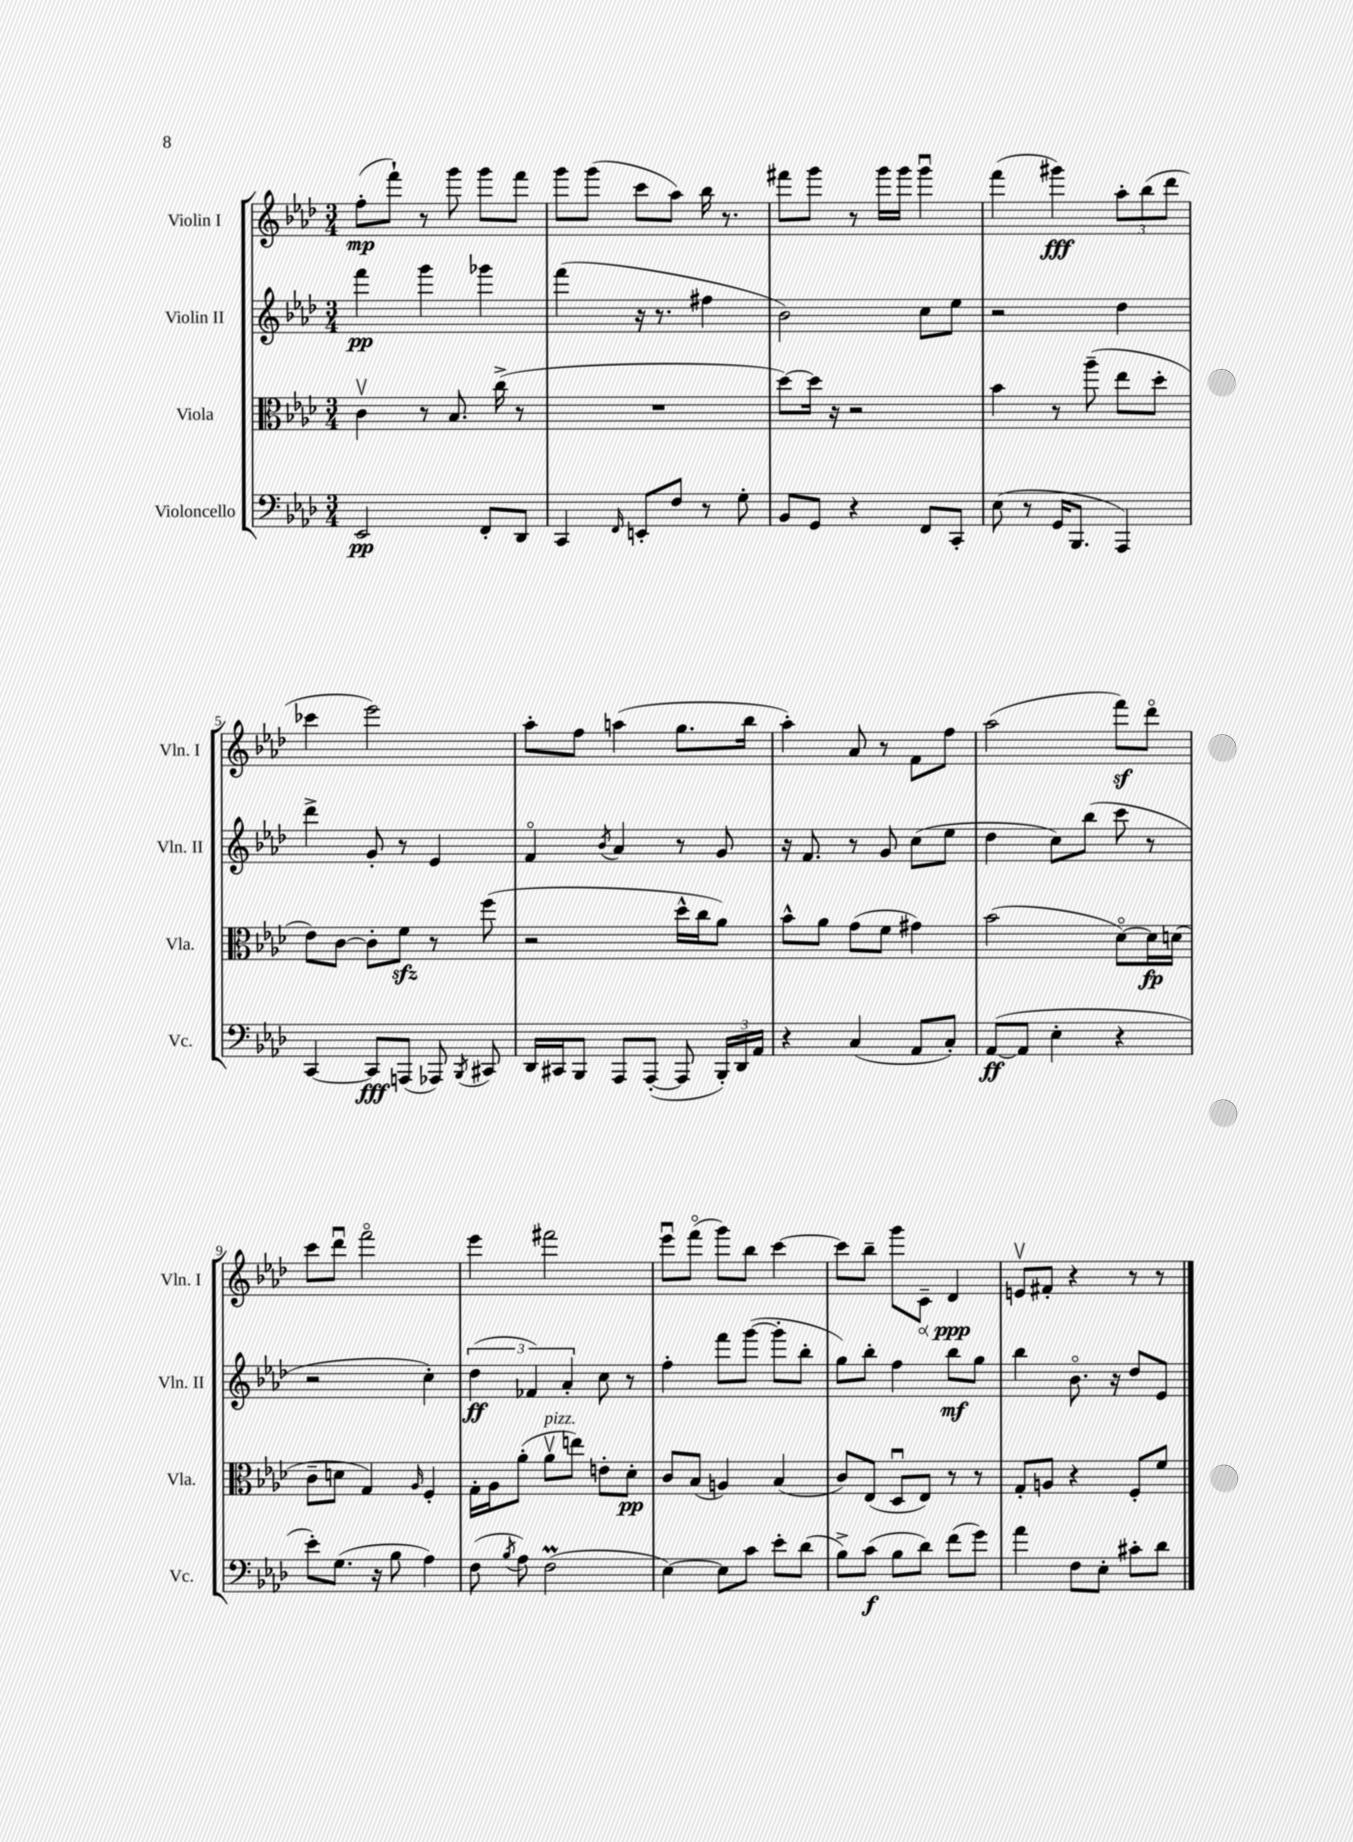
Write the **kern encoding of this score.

**kern	**dynam	**kern	**dynam	**kern	**dynam	**kern	**dynam
*part4	*part4	*part3	*part3	*part2	*part2	*part1	*part1
*staff4	*staff4	*staff3	*staff3	*staff2	*staff2	*staff1	*staff1
*I"Violoncello	*	*I"Viola	*	*I"Violin II	*	*I"Violin I	*
*I'Vc.	*	*I'Vla.	*	*I'Vln. II	*	*I'Vln. I	*
*clefF4	*	*clefC3	*	*clefG2	*	*clefG2	*
*k[b-e-a-d-]	*	*k[b-e-a-d-]	*	*k[b-e-a-d-]	*	*k[b-e-a-d-]	*
*M3/4	*	*M3/4	*	*M3/4	*	*M3/4	*
=1	=1	=1	=1	=1	=1	=1	=1
2EE-/	pp	4cv\	.	4fff\	pp	(8ff'\L	mp
.	.	.	.	.	.	8fff`\J)	.
.	.	8r	.	4ggg\	.	8r	.
.	.	8.B-/	.	.	.	8ggg\	.
8FF'/L	.	.	.	4ggg-X\	.	8ggg\L	.
.	.	(16cc^\	.	.	.	.	.
8DD-/J	.	8r	.	.	.	8fff\J	.
=2	=2	=2	=2	=2	=2	=2	=2
4CC/	.	2.r	.	(4fff\	.	8ggg\L	.
.	.	.	.	.	.	(8ggg\J	.
16qqFF/	.	.	.	.	.	.	.
8EEn'/L	.	.	.	16r	.	8ccc\L	.
.	.	.	.	8.r	.	.	.
8F/J	.	.	.	.	.	8aa-\J)	.
8r	.	.	.	4ff#X\	.	16bb-\	.
.	.	.	.	.	.	8.r	.
8G'\	.	.	.	.	.	.	.
=3	=3	=3	=3	=3	=3	=3	=3
8BB-/L	.	[8dd-\L)	.	2b-\)	.	8fff#X\L	.
8GG/J	.	16dd-\Jk]	.	.	.	8ggg\J	.
.	.	16r	.	.	.	.	.
4r	.	2r	.	.	.	8r	.
.	.	.	.	.	.	16ggg\LL	.
.	.	.	.	.	.	16ggg\JJ	.
8FF/L	.	.	.	8cc\L	.	4gggu\	.
8CC'/J	.	.	.	8ee-\J	.	.	.
=4	=4	=4	=4	=4	=4	=4	=4
(8E-\	.	4b-\	.	2r	.	(4fff\	.
8r	.	.	.	.	.	.	.
16GG/KL	.	8r	.	.	.	4ggg#X\)	fff
8.BBB-/J	.	.	.	.	.	.	.
.	.	(8aa-~\	.	.	.	.	.
4AAA-/)	.	8ee-\L	.	4dd-\	.	12aa-'\L	.
.	.	.	.	.	.	(12bb-\	.
.	.	8dd-'\J	.	.	.	.	.
.	.	.	.	.	.	12ddd-\J	.
!!LO:LB:g=z
=5	=5	=5	=5	=5	=5	=5	=5
[4CC/	.	8e-\L)	.	4ddd-^\	.	4ccc-X\	.
.	.	[8c\J	.	.	.	.	.
8CC/L]	fff	8c'\L]	.	8g'/	.	2eee-\)	.
(8AAAn/J	.	8fzz\J	.	8r	.	.	.
8AAA-X/)	.	8r	.	4e-/	.	.	.
8qBBB-/	.	.	.	.	.	.	.
8CC#X/	.	(8ff\	.	.	.	.	.
=6	=6	=6	=6	=6	=6	=6	=6
16DD-/LL	.	2r	.	4f/	.	8aa-'\L	.
16CC#X/J	.	.	.	.	.	.	.
8BBB-/J	.	.	.	.	.	8ff\J	.
.	.	.	.	8qb-/	.	.	.
8AAA-/L	.	.	.	4a-/	.	(4aan\	.
([8AAA-'/J	.	.	.	.	.	.	.
8AAA-/]	.	16dd-^^\LL	.	8r	.	8.gg\L	.
.	.	16cc\J	.	.	.	.	.
24BBB-'/LL)	.	8a-\J)	.	8g/	.	.	.
24DD-/	.	.	.	.	.	.	.
.	.	.	.	.	.	16bb-\Jk	.
24AA-/JJ	.	.	.	.	.	.	.
=7	=7	=7	=7	=7	=7	=7	=7
4r	.	8b-^^\L	.	16r	.	4aa-'\)	.
.	.	.	.	8.f/	.	.	.
.	.	8a-\J	.	.	.	.	.
(4C/	.	(8g\L	.	8r	.	8a-/	.
.	.	8f\J	.	8g/	.	8r	.
8AA-/L	.	4g#X\)	.	(8cc\L	.	8f\L	.
8C'/J)	.	.	.	8ee-\J	.	8ff\J	.
=8	=8	=8	=8	=8	=8	=8	=8
([8AA-/L	ff	(2b-\	.	4dd-\	.	(2aa-\	.
8AA-/J]	.	.	.	.	.	.	.
4E-'\	.	.	.	8cc\L)	.	.	.
.	.	.	.	(8bb-\J	.	.	.
4r	.	[8d-\L)	.	8ccc\	.	8fffz\L)	.
.	.	16d-\L]	fp	8r	.	8ddd-\J	.
.	.	(16dn\JJ	.	.	.	.	.
!!LO:LB:g=z
=9	=9	=9	=9	=9	=9	=9	=9
8e-'\L)	.	8c~\L	.	2r	.	8ccc\L	.
(8.G\J	.	8dn\J	.	.	.	8ddd-u\J	.
.	.	4G/)	.	.	.	2fff\	.
16r	.	.	.	.	.	.	.
8B-\	.	.	.	.	.	.	.
.	.	16qqA-/	.	.	.	.	.
4A-\)	.	4F'/	.	4cc'\)	.	.	.
=10	=10	=10	=10	=10	=10	=10	=10
(8F\	.	16G'\LL	.	(6dd-\	ff	4eee-\	.
.	.	16A-\J	.	.	.	.	.
8qB-/	.	.	.	.	.	.	.
8A-\)	.	(8a-'\J	.	.	.	.	.
.	.	.	.	6f-X/)	.	.	.
!	!	!LO:TX:a:i:t=pizz.	!	!	!	!	!
(2FM\	.	8a-v\L	.	.	.	2fff#X\	.
.	.	.	.	6a-'/	.	.	.
.	.	8een\J)	.	.	.	.	.
.	.	8en'\L	.	8cc\	.	.	.
.	.	8d-'\J	pp	8r	.	.	.
=11	=11	=11	=11	=11	=11	=11	=11
[4E-\)	.	8c/L	.	4ff'\	.	8eee-u\L	.
.	.	(8B-/J	.	.	.	(8fff\J	.
8E-\L]	.	4An/)	.	8fff\L	.	8ggg\L)	.
8c\J	.	.	.	([8ggg\J	.	8bb-\J	.
8e-'\L	.	(4B-/	.	8ggg'\L]	.	[4ccc\	.
(8d-\J	.	.	.	8bb-'\J	.	.	.
=12	=12	=12	=12	=12	=12	=12	=12
8B-^\L)	.	8c/L)	.	8gg\L)	.	8ccc\L]	.
(8c\J	f	(8E-/J	.	8bb-'\J	.	8bb-~\J	.
8B-\L	.	8D-u/L	.	4ff\	.	8ggg\L	.
!	!	!	!	!	!	!	!LO:HP:b
8d-\J)	.	8E-/J)	.	.	.	8c~\J	<
(8f\L	.	8r	.	8bb-\L	mf	4d-/	ppp
8g\J)	.	8r	.	8gg\J	.	.	.
.	.	.	.	.	.	.	[
=13	=13	=13	=13	=13	=13	=13	=13
4a-\	.	8G'/L	.	4bb-\	.	8env/L	.
.	.	8An/J	.	.	.	8f#X'/J	.
8F\L	.	4r	.	8.b-\	.	4r	.
8E-'\J	.	.	.	.	.	.	.
.	.	.	.	16r	.	.	.
8c#X'\L	.	8F'/L	.	8dd-/L	.	8r	.
8d-\J	.	8f/J	.	8e-/J	.	8r	.
==	==	==	==	==	==	==	==
*-	*-	*-	*-	*-	*-	*-	*-
